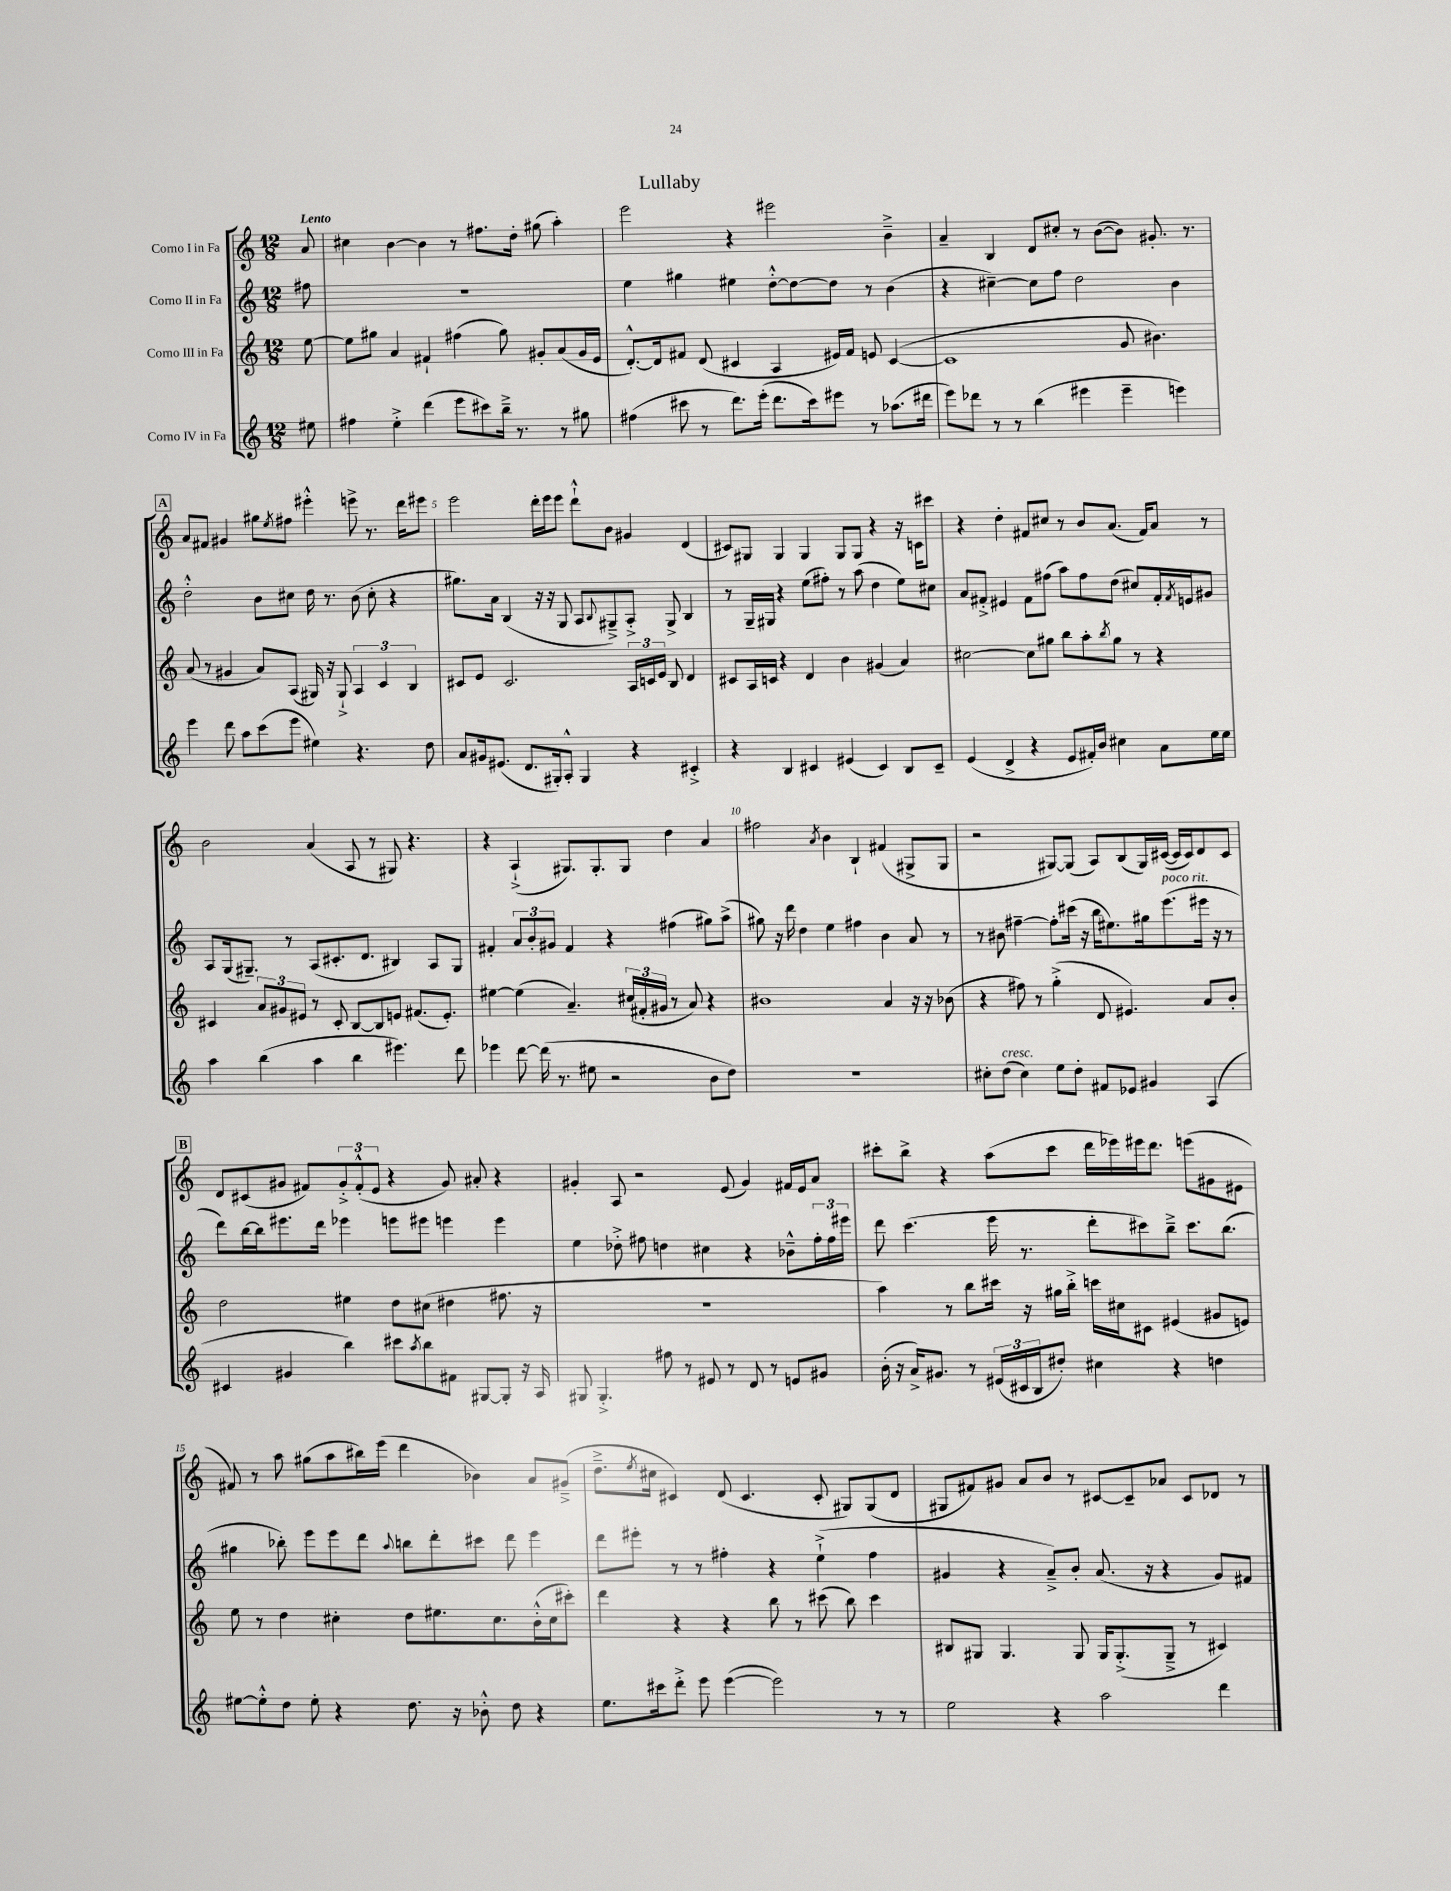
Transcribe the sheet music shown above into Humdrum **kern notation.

**kern	**kern	**kern	**kern
*staff4	*staff3	*staff2	*staff1
*clefG2	*clefG2	*clefG2	*clefG2
*k[]	*k[]	*k[]	*k[]
*M12/8	*M12/8	*M12/8	*M12/8
8ee#	[8ee	8ff#	8a
=	=	=	=
4ff#	8ee]	1.r	4cc#
.	8gg#	.	.
4ee'^	4a	.	[4b
(4ddd	4f#`	.	4b]
8eee	(4ff#	.	8r
8ccc#)	.	.	8.ff#
16bb~^	8gg#)	.	.
8.r	.	.	16dd'
.	8g#'	.	(8gg#
8r	(8a	.	4aa')
8gg#	16g#	.	.
.	16e	.	.
=	=	=	=
(4ff#	[8.d'^^)	4ee	2eee
.	16d]	.	.
8ccc#	8f#	4gg#	.
8r	(8d	.	.
8.ddd)	4c#	4ee#	4r
(16eee'	.	.	.
8.ddd	4A	[8dd'^^	2eee#
.	.	8dd_	.
16ccc#)	.	.	.
8eee#	16e#)	8dd]	.
.	16f#	.	.
8r	8e	8r	.
(8.aa-	([4c#	(4b	4b~^
16ddd#	.	.	.
=	=	=	=
8eee)	1c#]	4r	4a~
8ddd-	.	.	.
8r	.	[4cc#~)	4B
8r	.	.	.
(4bb	.	8cc#]	8d
.	.	8ff	8cc#'
4eee#	.	2dd	8r
.	.	.	([8b
4eee#~	8g	.	8b])
.	4.b#)	.	8.g#'
4eee)	.	4b	.
.	.	.	8.r
=	=	=	=
4eee	(8a	2dd'^^	8a
.	8r	.	8f#
8ddd	4g#	.	4g#
8aa	.	.	.
(8ccc	8a)	8b	8gg#
.	.	.	8qee
8eee	(8A	8cc#	8ff#
4ee#)	16G#)	16dd	4eee#'^^
.	16r	8.r	.
.	8G#`^	.	.
4.r	6A	(8b	8eee^
.	.	8cc#'	8.r
.	6c	.	.
.	.	4r	.
.	.	.	16ddd
.	6B	.	.
8dd	.	.	8eee#
=	=	=	=
8a	8c#	8.gg#)	2eee
16g#	8e	.	.
(8.e#	.	16a	.
.	2.c#	(4B	.
8.d	.	.	.
.	.	16r	16ddd'
16G#')	.	16r	16eee
8A'^^	.	8G	8eee
4G#	.	8A	8ddd`^^
.	.	8qqB	.
.	.	8G#~^)	8b
4r	24A	8A'^	4g#
.	24c	.	.
.	24e	.	.
.	8B	8G#^	.
4c#'^	4d	4B	(4d
=	=	=	=
4r	8c#	8r	8c#)
.	16A	16G~	8G#
.	16c	16G#	.
4B	4r	4r	4G#
4c#	4d	(8ee	4G#
.	.	8ff#')	.
(4e#	4b	8r	8G#
.	.	(8aa	8G#
4c#)	(4g#	4dd	4r
8B	4a)	8ee)	16r
.	.	.	16c
8c#~	.	8cc#	8ccc#
=	=	=	=
(4e	[2cc#	8a	4r
.	.	8f#'^	.
4d^	.	4e#	4dd'
4r	8cc#]	8f#	8f#
.	8gg#	(8ff#	8cc#
8e	8bb	8aa)	8r
16f#')	8aa'	8ff#	8b
16b	.	.	.
.	8qbb	.	.
4cc#	8gg#	(8dd	(8.a
.	8r	8cc#)	.
.	.	.	16f#)
8a	4r	16f#'	8a
.	.	8qf#	.
.	.	16e	.
16ee	.	8g#	8r
16ee	.	.	.
=	=	=	=
4aa	4c#	8A	2b
.	.	(16G	.
.	.	8.G#~)	.
(4bb	12a	.	.
.	12g#	.	.
.	.	8r	.
.	12e#	.	.
4aa	8r	(8A	(4a
.	8c#'	8.c#'	.
4bb	[8B	.	8A
.	.	8.d	.
.	8B]	.	8r
4.eee#)	8e	4B#)	8G#)
.	(8.f#	.	4.r
.	.	8A	.
.	8.e')	.	.
8ddd	.	8G#	.
=	=	=	=
4eee-	[4ee#	4f#'	4r
[8ddd	(4ee#]	12a	(4A`^
.	.	12b'	.
(16ddd]	.	.	.
.	.	12g#	.
8.r	.	.	.
.	4.a~)	4f#	8.G#)
8ee#	.	.	.
.	.	.	8.G#'
2r	.	4r	.
.	(24cc#	.	8G#
.	24f#'	.	.
.	24g#	.	.
.	8r	(4ff#	4dd
.	8a)	.	.
8b	4r	8gg#)	4a
8dd)	.	(8aa^	.
=	=	=	=
1.r	1b#	8gg#)	2ff#
.	.	16r	.
.	.	16ddd	.
.	.	4dd	.
.	.	.	8qa
.	.	4ee	4b
.	.	4ff#	4B`
.	4a	4b	(4f#
.	16r	8a	8G#^
.	16r	.	.
.	(8b-	8r	8G#
=	=	=	=
8cc#'	4r	8r	2r
(8dd	.	8b#	.
4cc#)	8ff#)	[4ff#~	.
.	8r	.	.
8ee	(4gg'^	8ff#']	[8G#)
8dd'	.	(16ccc#	(8G#]
.	.	16r	.
8f#	8d	16bb	8A)
.	.	8.ee#)	.
8e-	4.e#)	.	(8B
4g#	.	16gg#	16G#)
.	.	(8.eee	([16c#
.	.	.	16c#]
.	.	.	16c#)
(4A	8a	16eee#	8d
.	.	16r	.
.	8b'	8r	8c#
=	=	=	=
4c#	2dd	8ddd)	8d
.	.	[16bb	(8c#
.	.	16bb]	.
4g#	.	8.eee#	8g#
.	.	.	8f#)
.	.	16ddd	.
4bb)	4ee#	4eee-	12g#'^
.	.	.	(12f#'^^
.	.	.	12e
8ccc#	8dd	8eee	4r
8qaa	.	.	.
8bb	(8cc#	8eee#	.
8f#	4dd#	4eee	8g#)
[8G#	.	.	8a#'
8G#']	8.ff#	4eee	4r
16r	.	.	.
16A	16r	.	.
=	=	=	=
8G#	1.r	4ee	4g#'
4.G#'^	.	.	.
.	.	8dd-'^	8A
.	.	8ff#	2r
8ff#	.	4dd	.
8r	.	.	.
8e#	.	4cc#	.
8r	.	.	(8e
8d	.	4r	4g#)
8r	.	.	.
8e	.	8b-~^^	16f#
.	.	.	16e
8g#	.	24ff#'	8a
.	.	24ff#	.
.	.	24eee#	.
=	=	=	=
(16b'	4aa)	8ddd	8ccc#'
16r	.	.	.
16a^)	.	(4.ccc	8bb^
8.g#	.	.	.
.	8r	.	4r
8r	8bb	.	.
(24e#	16ccc#	16eee	(8aa
24c#	.	.	.
.	16r	8.r	.
24B	.	.	.
8dd#')	16gg#	.	8ccc#
.	16bb'^	.	.
4cc#	16ccc	8ddd'	16ddd
.	16cc#	.	16eee-)
.	8c#	8ccc#)	16eee#
.	.	.	8.ddd
4r	(4e#	8bb~^	.
.	.	8.ccc#	(8eee
4dd	8g#	.	8g#
.	.	(8.bb	.
.	8e)	.	8e#
=	=	=	=
[8ee#	8ee	4gg#	8f#)
8ee#'^^]	8r	.	8r
8dd	4dd	8bb-')	8aa
8ee#'	.	8eee	(8gg#
4r	4cc#'	8eee	8aa
.	.	8ddd	16bb#)
.	.	.	(16eee
.	.	8qqaa	.
8.dd	8dd	8bb	4ddd
.	8.ee#	8ddd'	.
16r	.	.	.
8b-'^^	.	8ccc#	4b-)
.	8.cc#	.	.
8dd	.	8ddd	.
4r	(16b'^^	4eee	8a
.	16cc#	.	.
.	8ccc#')	.	(8g#~^
=	=	=	=
8.ee	4ddd	8ddd	8.dd~^
.	.	8eee#'	.
.	.	.	8qee
16ccc#	.	.	16cc#
8ddd'^	4r	8r	4c#)
8eee	.	8r	.
([4eee	4r	4ff#'	(8d
.	.	.	4.c#
2eee])	8bb	4r	.
.	8r	.	.
.	(8ccc#	(4ee`^	8c#'
.	8bb)	.	8G#)
8r	4ccc#	4ff#	(8G#
8r	.	.	8d
=	=	=	=
2ee	8B#	4g#	8G#
.	8G#	.	8f#)
.	4.G#	4r	8g#
.	.	.	8a
4r	.	8a~^)	8b
.	8G#	8b'	8r
2aa	16G#	(8.a	[8c#
.	(8.G#'^	.	.
.	.	.	8c#~]
.	.	16r	.
.	8G#~^	4r	8a-
.	8r	.	8c#
4ddd	4c#)	8g#)	8d-
.	.	8f#	8r
==	==	==	==
*-	*-	*-	*-
